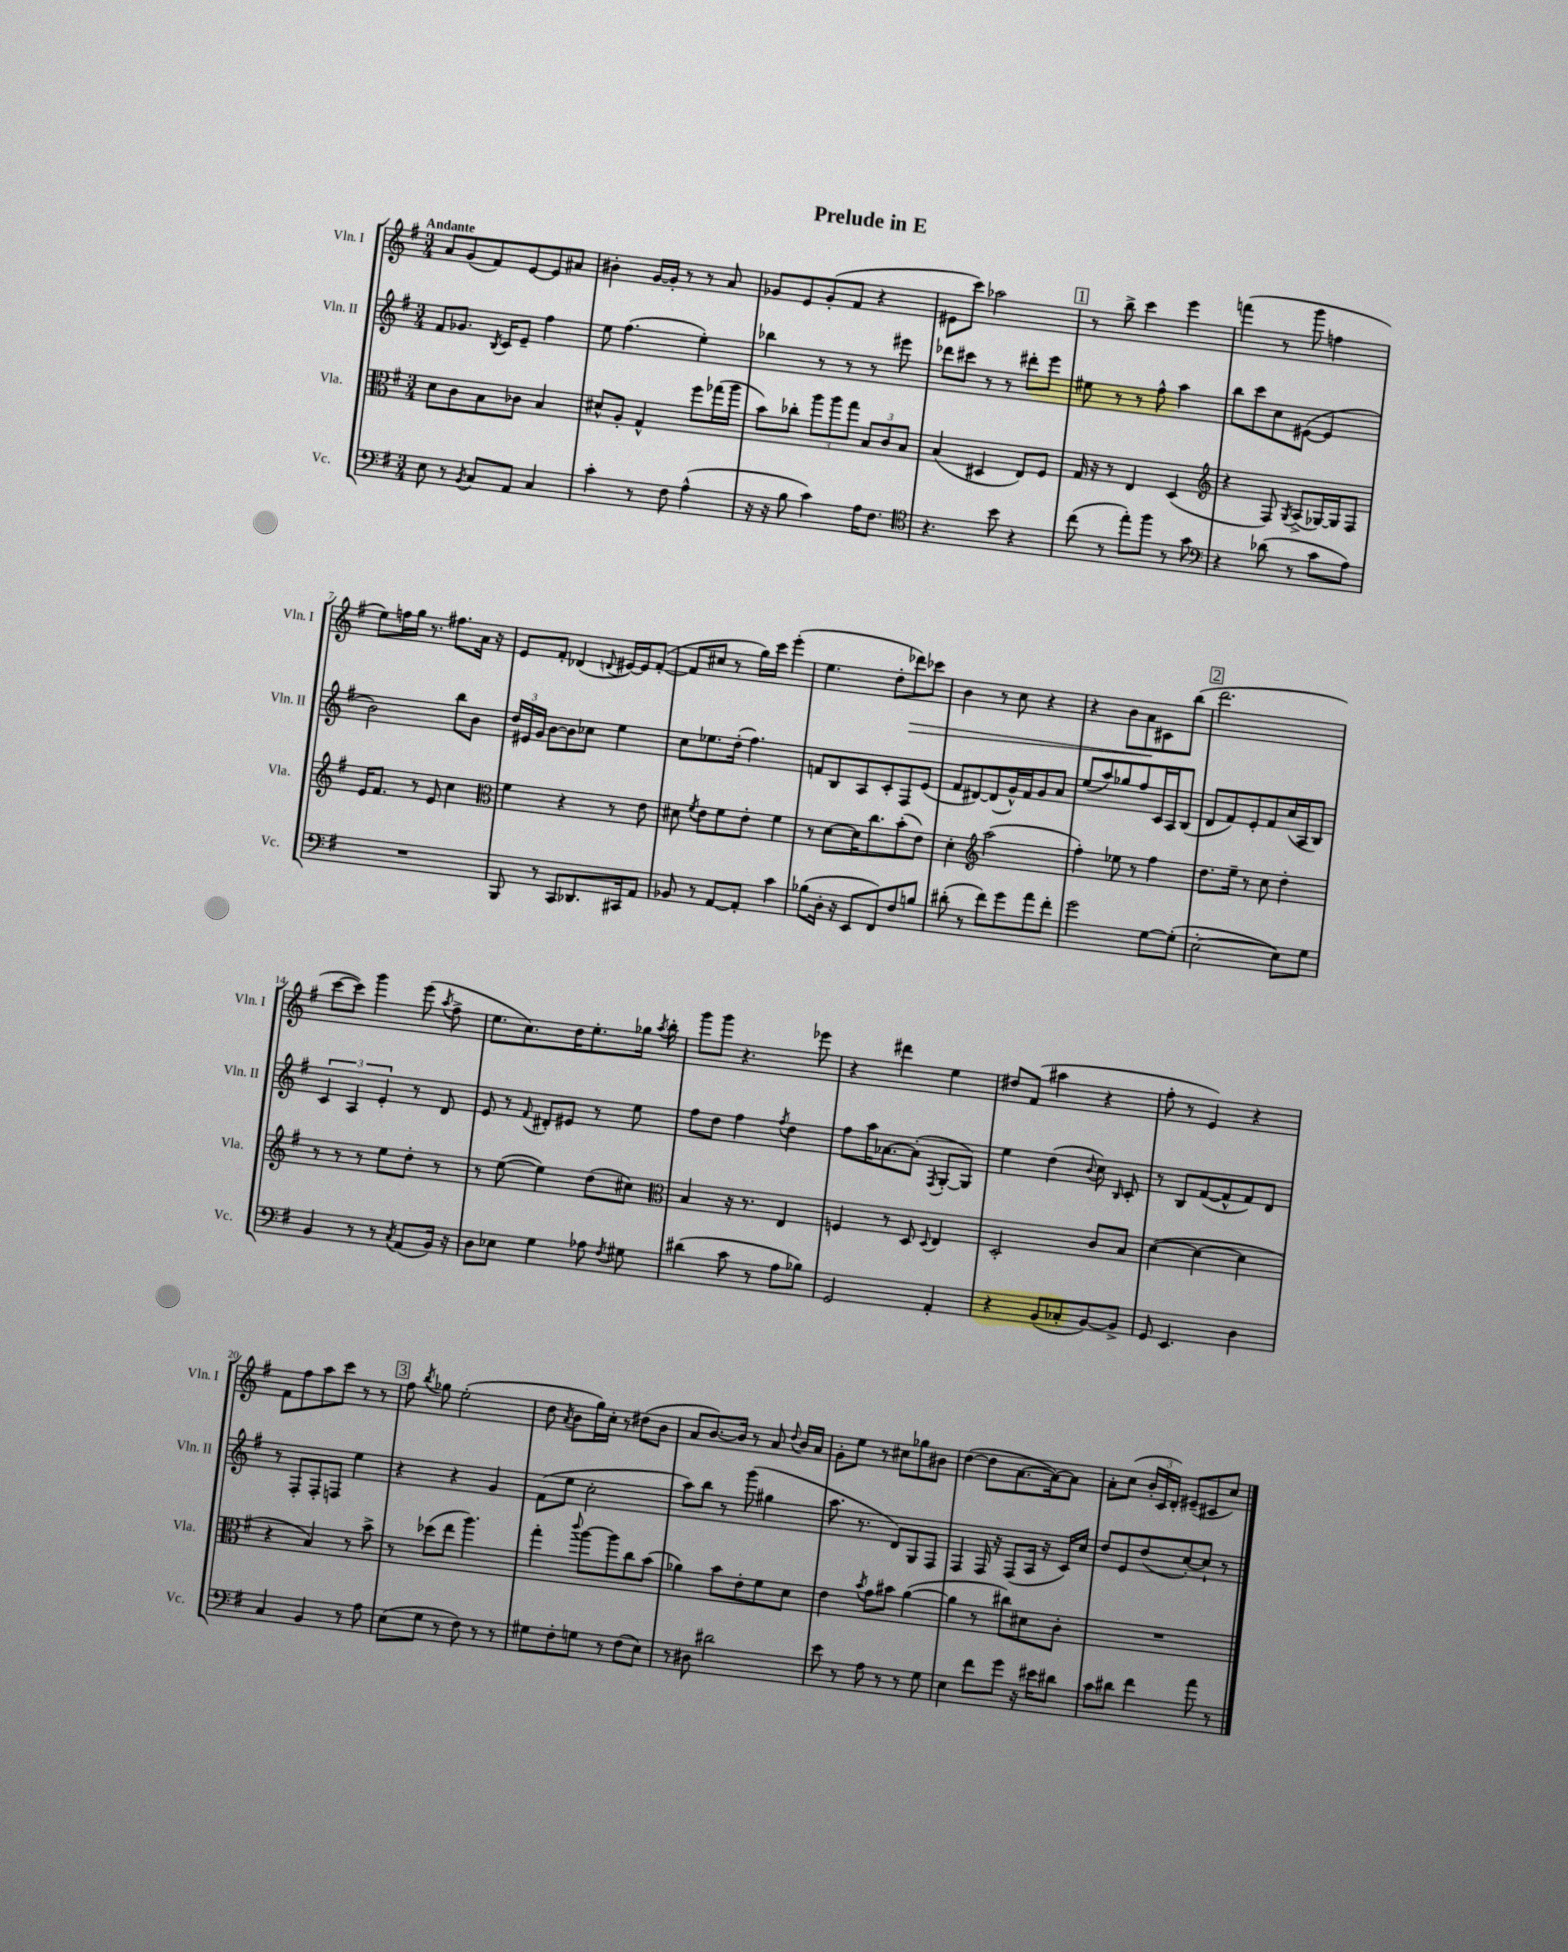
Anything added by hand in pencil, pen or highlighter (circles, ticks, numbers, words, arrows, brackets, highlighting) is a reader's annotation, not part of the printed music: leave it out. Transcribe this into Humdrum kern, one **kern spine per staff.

**kern	**kern	**kern	**kern	**dynam
*part4	*part3	*part2	*part1	*part1
*staff4	*staff3	*staff2	*staff1	*staff1
*I"Vc.	*I"Vla.	*I"Vln. II	*I"Vln. I	*
*I'Vc.	*I'Vla.	*I'Vln. II	*I'Vln. I	*
*clefF4	*clefC3	*clefG2	*clefG2	*
*k[f#]	*k[f#]	*k[f#]	*k[f#]	*
*M3/4	*M3/4	*M3/4	*M3/4	*
=1	=1	=1	=1	=1
!	!	!	!LO:TX:a:B:t=Andante	!
8E\	8d\L	8f#/L	8a/L	.
8r	8c\	8.g-X/J	(8g/	.
8qBB/	.	.	.	.
8C/L	8B\	.	8f#/)	.
.	.	8qB/	.	.
.	.	16c/KL	.	.
8AA/J	8c-X\J	8e~/J	[8e/	.
4C/	4B/	4ff#\	8e/]	.
.	.	.	8a#X/J	.
=2	=2	=2	=2	=2
4c'\	8d#X^^/L	8ee\	4b#X'\	.
.	8A'/J	(4.ff#\	.	.
8r	4G^^/	.	[16g/LL	.
.	.	.	16g'/JJ]	.
8F#\	.	.	8r	.
(4A^^\	8ff#\L	4ee'\)	8r	.
.	(16gg-X\L	.	8a/	.
.	16aa\JJ	.	.	.
=3	=3	=3	=3	=3
16r	8b\L)	4bb-X\	8g-X/L	.
16r	.	.	.	.
8B\	8cc-X'\J	.	8e/	.
4c\)	12aa\L	8r	(8g-'/	.
.	12aa\	.	.	.
.	.	8r	8f#/J	.
.	12gg\J	.	.	.
16A\KL	12B/L	8r	4r	.
8.F#\J	.	.	.	.
.	12c/	.	.	.
.	.	8eee#X\	.	.
.	12B/J	.	.	.
=4	=4	=4	=4	=4
*clefC4	*	*	*	*
4.r	(4B/	8ddd-X\L	8e#X\L	.
.	.	8ccc#X\J	8ccc\J)	.
.	4D#X/	8r	2aa-X\	.
8b\	.	8r	.	.
4r	8E/L)	8ddd#X'\L	.	.
.	8F#/J	8eee\J	.	.
!!LO:REH:place=s1:t=1
=5	=5	=5	=5	=5
(8cc\	16G/	8ee#X\	8r	.
.	16r	.	.	.
8r	8r	8r	8bb^\	.
8ee'\L)	4E/	8r	4ccc\	.
8ff#\J	.	8ff#^^\	.	.
8r	(4D/	4aa\	4eee\	.
8g\	.	.	.	.
=6	=6	=6	=6	=6
*clefF4	*clefG2	*	*	*
4r	4r	8bb\L	(4fffn\	.
.	.	8ccc\	.	.
(8d-X\	8F#/)	8cc\	8r	.
.	8qG/	.	.	.
8r	(8A^/L	([8e#X\J	8ggg\	.
8c\L	[16G-X/L)	4e#/]	4ffn\	.
.	16G-/J]	.	.	.
8A\J)	8F#/J	.	.	.
!!LO:LB:g=z
=7	=7	=7	=7	=7
2.r	16e/KL	2b\)	8ee\L)	.
.	8.f#/J	.	.	.
.	.	.	16ffn\L	.
.	.	.	16gg\JJ	.
.	8r	.	8.r	.
.	8e/	.	.	.
.	.	.	8.ff#X\L	.
.	4cc\	8bb\L	.	.
.	.	8b\J	16a\Jk	.
.	.	.	16r	.
=8	=8	=8	=8	=8
*	*clefC3	*	*	*
8BBB/	4f#\	24dd/LL	8e/L	.
.	.	24e#X/	.	.
.	.	24g/JJ	.	.
8r	.	[8b\L	8f#'/J	.
8CC/L	4r	8b\]	(4d-X/	.
8.DD-X/	.	8cc-X\J	.	.
.	.	.	8qqdn/	.
.	8r	4ee\	[16e#X/LL)	.
16CC#X/k	.	.	16e#/J]	.
8AA/J	8e\	.	([8f#'/J	.
=9	=9	=9	=9	=9
8BB-X/	8d#X\	8cc\L	8f#/L]	.
.	8qf#/	.	.	.
8r	8e\L	8.ee-X\	8cc#X/J	.
[8AA/L	8f#\	.	8r	.
.	.	(16dd'\Jk	.	.
8AA'/J]	8e'\J	4.ff#\)	16gg\LL)	.
.	.	.	16ccc\JJ	.
4c\	4f#\	.	(4eee'\	.
=10	=10	=10	=10	=10
(8B-X\L	8r	8fn/L	4.ee\	.
16D'\Jk	[8d\L	8B/	.	.
16r	.	.	.	.
8EE/L	16d\K]	8A/	.	.
.	8.cc\	.	.	.
8FF#/)	.	8c'/	8dd'\L	.
!	!	!	!	!LO:HP:b
8F#/	(8b'\	8F#/	8ddd-X\)	>
8Bn/J	8e\J)	(8e/J	8ccc-X\J	.
=11	=11	=11	=11	=11
(8d#X'\	4d'\	8f#/L	4b\	.
8r	.	[8d#X/)	.	.
*	*clefG2	*	*	*
8f#\L)	(2aa\	(8d#/]	8r	.
8g\	.	16g^^/L)	8cc\	.
.	.	16f#/J	.	.
8a\	.	8g/	4r	.
8f#'\J	.	8a/J	.	.
=12	=12	=12	=12	=12
2g\	4ff#'\)	(8ee/L	4r	.
.	.	8aa/)	.	.
.	8ee-X\	8gg-X/	8b\L	.
.	8r	8ff#/	8a\	.
[8G\L	4ff#\	16c/L	8c#X\	]
.	.	16A/J	.	.
(8G'\J]	.	(8B/J	(8bb\J	.
!!LO:REH:place=s1:t=2
=13	=13	=13	=13	=13
[2E'\	8.dd\L	8d/L	2.ddd\	.
.	.	8f#/)	.	.
.	16ee~\Jk	.	.	.
.	8r	8e'/	.	.
.	8cc\	8f#/	.	.
8E\L])	4dd'\	(16cc/L	.	.
.	.	16A/J	.	.
8G\J	.	8B/J)	.	.
!!LO:LB:g=z
=14	=14	=14	=14	=14
4BB/	8r	6c/	[8ccc\L	.
.	8r	.	8ccc\J])	.
.	.	6A/	.	.
8r	8r	.	4ggg\	.
.	.	6e'/	.	.
8r	8ee\L	.	.	.
8qC/	.	.	.	.
(8AA/L	8dd'\J	8r	(8eee\	.
.	.	.	8qaa/	.
16BB/Jk)	8r	8d/	8ff#^\	.
16r	.	.	.	.
=15	=15	=15	=15	=15
8D\L	8r	8e/	8.ee\L	.
8E-X\J	([8ee\	8r	.	.
.	.	.	8.cc\)	.
.	.	8qqf#/	.	.
4G\	4ee\])	8d#X'/L	.	.
.	.	8e#X/J	16dd\K	.
.	.	.	8.ee'\	.
8A-X\	(8dd\L	8r	.	.
8qF#/	.	.	.	.
8G#X\	8cc#X\J)	8ee\	16gg-X\Jk	.
.	.	.	8qaa/	.
.	.	.	16bb'\	.
=16	=16	=16	=16	=16
*	*clefC3	*	*	*
(4d#X\	4B/	8ff#\L	8ggg\L	.
.	.	8dd\J	8ggg\J	.
8c\	16r	4ff#\	4.r	.
.	8.r	.	.	.
8r	.	.	.	.
.	.	8qff#/	.	.
8A\L	4E/	4dd\	.	.
8B-X\J)	.	.	8eee-X\	.
=17	=17	=17	=17	=17
2GG/	4Fn/	8ff#\L	4r	.
.	.	16aa\K	.	.
.	.	[8.a-X\	.	.
.	8r	.	4ddd#X\	.
.	8D/	(8a-'\J]	.	.
.	8qqD/	8qF#/	.	.
4AA'/	4E/	[8G'/L	4ee\	.
.	.	8G/J])	.	.
=18	=18	=18	=18	=18
4r	2D'/	4ee\	8dd#X/L	.
.	.	.	(8f#/J	.
(8BB/L	.	(4dd\	4aa#X\	.
8C-X'/	.	.	.	.
.	.	8qqb/	.	.
[8BB/)	8c/L	8cc\)	4r	.
.	.	16qqB/	.	.
8BB^/J]	8B/J	8c'/	.	.
=19	=19	=19	=19	=19
8GG/	([4d\	8r	8ff#'\	.
4.EE/	.	8B/L	8r	.
.	4d\_	([8f#/	4e/)	.
.	.	8f#^^/]	.	.
4D\	4d\]	8f#/)	4r	.
.	.	8d/J	.	.
!!LO:LB:g=z
=20	=20	=20	=20	=20
4C/	4r	8r	8f#\L	.
.	.	8F#'/L	8ff#\	.
4BB/	4B/)	8F#'/	8aa\	.
.	.	8Fn/J	8ccc\J	.
8r	8r	4ee\	8r	.
8A\	8b^\	.	8r	.
!!LO:REH:place=s1:t=3
=21	=21	=21	=21	=21
(8E\L	8r	4r	8ff#\	.
.	.	.	8qbb/	.
8G\J	(8dd-X\L	.	8gg-X\	.
8r	8ee\J	4r	(2ee'\	.
8F#\)	4.aa\)	.	.	.
8r	.	4g/	.	.
8r	.	.	.	.
=22	=22	=22	=22	=22
8G#X\L	4gg'\	(8f#\L	8dd\	.
.	.	.	8qa/	.
8F#'\	.	8ee\J	8b\L	.
.	8qqccc/	.	.	.
8Gn\J	[8aa\L	2cc'\	16gg\L)	.
.	.	.	16cc'\JJ	.
8r	8aa\]	.	8r	.
(8F#\L	8cc\	.	(8dd#X\L	.
8E\J)	(8b\J	.	8b\J	.
=23	=23	=23	=23	=23
8r	4a-X\)	8aa\L)	8a/L	.
8D#X\	.	8bb\J	[8.b/)	.
2d#X\	8b\L	8r	.	.
.	.	.	16b/Jk]	.
.	8e'\	(8ggg\	8r	.
.	8f#\	4gg#X\	8a/	.
.	.	.	8qqdd/	.
.	8d\J	.	16b/LL	.
.	.	.	16a/JJ	.
=24	=24	=24	=24	=24
8e\	4e\	8.aa\	8g'\L	.
8r	.	.	8ee\J	.
.	.	8.r	.	.
.	8qb/	.	.	.
8A\	8g\L	.	8r	.
8r	8b#X\J	8d/L)	8cc#X\L	.
8r	([4a\	8G/	8gg-X\	.
8G\	.	8F#/J	8b#X\J	.
=25	=25	=25	=25	=25
4E\	4a\]	4F#/	([4dd\	.
8f#\L	8r	16F#/	8dd\L]	.
.	.	16r	.	.
8g\J	8cc#X\L)	(8F#/L	[8.a\	.
16r	8d#X\	16A/Jk	.	.
16e#X\KL	.	16r	16a\k_)	.
8d#X\J	8c'\J	16c/LL)	8a\J]	.
.	.	16cc/JJ	.	.
=26	=26	=26	=26	=26
8c\L	2.r	8dd/L	8a'\L	.
8d#X\J	.	8e/	(8cc\J	.
4f#\	.	(8dd/	24b'/LL	.
.	.	.	24c/	.
.	.	.	24d'/JJ)	.
.	.	[8cc'/)	(8e#X~/L	.
8a\	.	8cc`/J]	8c#X/	.
8r	.	8r	8cc/J)	.
==	==	==	==	==
*-	*-	*-	*-	*-
